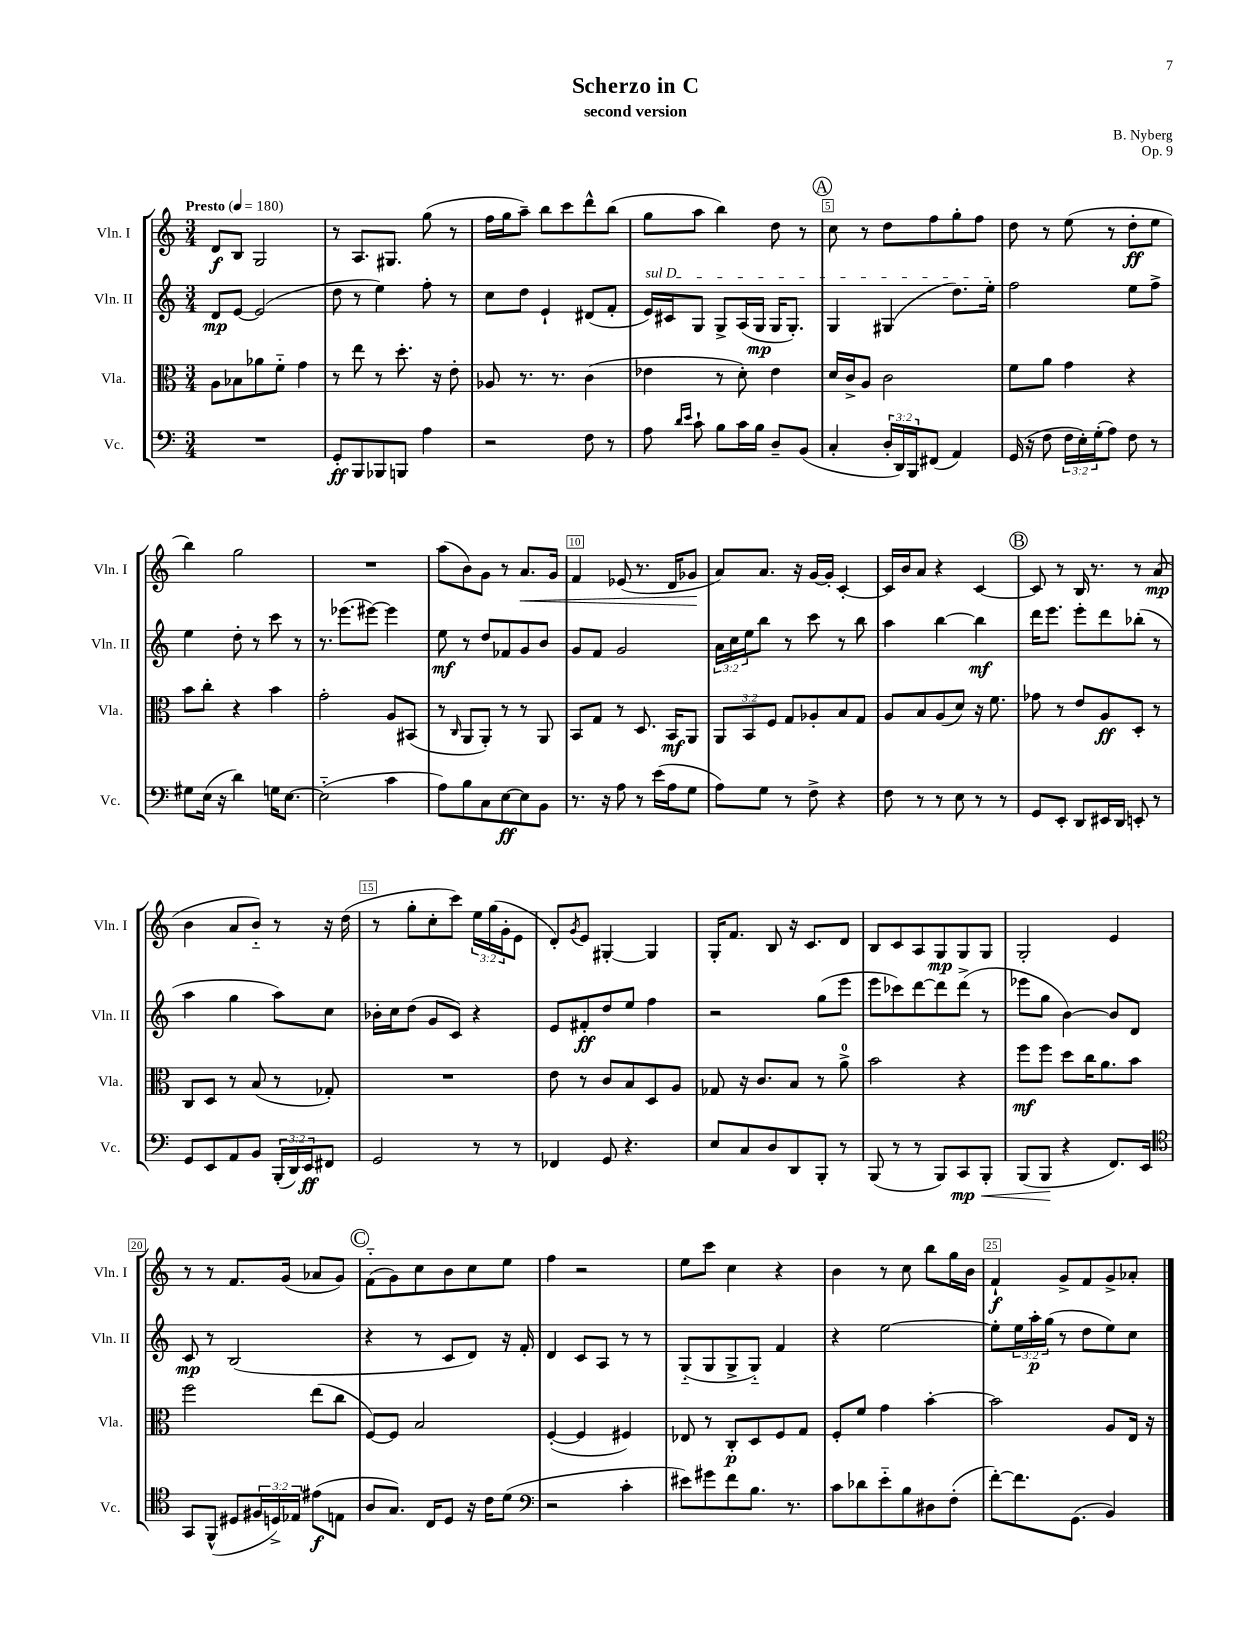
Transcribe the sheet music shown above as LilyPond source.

\header { title = "Scherzo in C" composer = "B. Nyberg" subtitle = "second version" opus = "Op. 9" }
<<
\new StaffGroup <<
\new Staff = "s0" \with { instrumentName = "Vln. I" shortInstrumentName = "Vln. I" } {
    \clef treble \key c \major \numericTimeSignature \time 3/4 \override Staff.TupletNumber.text = #tuplet-number::calc-fraction-text \tempo "Presto" 4 = 180
    d'8\f b8 g2 |
    r8 a8. gis8. g''8( r8 |
    f''16 g''16 a''8--) b''8 c'''8 d'''8-^ b''8( |
    g''8 a''8 b''4) d''8 r8 |
    \mark \markup { \circle "A" } c''8 r8 d''8 f''8 g''8-. f''8 |
    d''8 r8 e''8( r8 d''8-.\ff e''8 |
    b''4) g''2 |
    R2. |
    a''8( b'8) g'8 r8 a'8.\< g'16 |
    f'4 ees'8( r8. d'16 ges'8\! |
    a'8) a'8. r16 g'16~ g'16-. c'4~-. |
    c'16 b'16 a'8 r4 c'4~ |
    \mark \markup { \circle "B" } c'8 r8 b16 r8. r8 a'8\mp( |
    b'4 a'8 b'8-_) r8 r16 d''16( |
    r8 g''8-. c''8-. c'''8) \tuplet 3/2 { e''16 g''16( g'16-. } e'8 |
    d'8-.) \acciaccatura { g'8 } e'8 gis4~-. gis4 |
    g16-. f'8. b8 r16 c'8. d'8 |
    b8 c'8 a8 g8\mp g8 g8 |
    g2-. e'4 |
    r8 r8 f'8. g'16( aes'8 g'8) |
    \mark \markup { \circle "C" } f'8-_( g'8) c''8 b'8 c''8 e''8 |
    f''4 r2 |
    e''8 c'''8 c''4 r4 |
    b'4 r8 c''8 b''8 g''16 b'16 |
    f'4-!\f g'8-> f'8 g'8-> aes'8-. \bar "|." |
}
\new Staff = "s1" \with { instrumentName = "Vln. II" shortInstrumentName = "Vln. II" } {
    \clef treble \key c \major \numericTimeSignature \time 3/4 \override Staff.TupletNumber.text = #tuplet-number::calc-fraction-text
    d'8\mp e'8~ e'2( |
    d''8 r8 e''4) f''8-. r8 |
    c''8 d''8 e'4-! dis'8( f'8-. |
    \once \override TextSpanner.bound-details.left.text = \markup { \italic "sul D" } e'16\startTextSpan) cis'16 g8 g8-> a16( g16\mp g16 g8.-.) |
    \mark \markup { \circle "A" } g4 gis4( d''8.) e''16-.\stopTextSpan |
    f''2 e''8 f''8-> |
    e''4 d''8-. r8 c'''8 r8 |
    r8. ees'''8.( eis'''8~) eis'''4 |
    e''8\mf r8 d''8 fes'8 g'8 b'8 |
    g'8 f'8 g'2 |
    \tuplet 3/2 { a'16 c''16 e''16 } b''8 r8 c'''8 r8 b''8 |
    a''4 b''4~ b''4\mf |
    \mark \markup { \circle "B" } d'''16 e'''8. e'''8-. d'''8 bes''8-.( r8 |
    a''4 g''4 a''8) c''8 |
    bes'16-. c''16 d''8( g'8 c'8) r4 |
    e'8 fis'8-.\ff d''8 e''8 f''4 |
    r2 g''8( e'''8 |
    e'''8 ces'''8) d'''8~ d'''8 d'''8->( r8 |
    ees'''8 g''8 b'4~) b'8 d'8 |
    c'8\mp r8 b2( |
    \mark \markup { \circle "C" } r4 r8 c'8 d'8) r16 f'16-. |
    d'4 c'8 a8 r8 r8 |
    g8-_( g8 g8-> g8-_) f'4 |
    r4 e''2~ |
    e''8-. \tuplet 3/2 { e''16 a''16-.\p g''16( } r8 d''8 e''8) c''8 \bar "|." |
}
\new Staff = "s2" \with { instrumentName = "Vla." shortInstrumentName = "Vla." } {
    \clef alto \key c \major \numericTimeSignature \time 3/4 \override Staff.TupletNumber.text = #tuplet-number::calc-fraction-text
    a8 bes8 aes'8 f'8-_ g'4 |
    r8 e''8 r8 d''8.-. r16 e'8-. |
    aes8 r8. r8. c'4( |
    ees'4 r8 d'8-.) ees'4 |
    \mark \markup { \circle "A" } d'16 c'16-> a8 c'2 |
    f'8 a'8 g'4 r4 |
    b'8 c''8-. r4 b'4 |
    g'2-. a8 bis,8( |
    r8 \grace { c16 } a,8 a,8-.) r8 r8 a,8 |
    b,8 g8 r8 d8. b,16\mf a,8 |
    \tuplet 3/2 { a,8 b,8 f8 } g8 aes8-. b8 g8 |
    a8 b8 a8( d'8) r16 f'8. |
    \mark \markup { \circle "B" } ges'8 r8 e'8 a8\ff d8-. r8 |
    c8 d8 r8 b8( r8 ges8-.) |
    R2. |
    e'8 r8 c'8 b8 d8 a8 |
    ges8 r16 c'8. b8 r8 a'8-0-> |
    b'2 r4 |
    f''8\mf f''8 d''8 c''16 a'8. b'8 |
    f''2 e''8( c''8 |
    \mark \markup { \circle "C" } f8~) f8 b2 |
    f4~-.( f4 fis4) |
    ees8 r8 c8-.\p d8 f8 g8 |
    f8-. f'8 g'4 b'4~-. |
    b'2 a8 e16 r16 \bar "|." |
}
\new Staff = "s3" \with { instrumentName = "Vc." shortInstrumentName = "Vc." } {
    \clef bass \key c \major \numericTimeSignature \time 3/4 \override Staff.TupletNumber.text = #tuplet-number::calc-fraction-text
    R2. |
    g,8-.\ff b,,8 bes,,8 b,,8 a4 |
    r2 f8 r8 |
    a8 \grace { d'16 e'16 } c'8-! b8 c'16 b16 d8-- b,8( |
    \mark \markup { \circle "A" } c4-. \tuplet 3/2 { d16-. d,16) b,,16 } fis,8( a,4) |
    g,16( r16 f8 \tuplet 3/2 { f16 e16-.) g16-.( } a8) f8 r8 |
    gis8 e16( r16 d'4) g16 e8.~ |
    e2-_( c'4 |
    a8) b8 c8 e8~\ff e8 b,8 |
    r8. r16 a8 r8 e'16( a16 g8 |
    a8) g8 r8 f8-> r4 |
    f8 r8 r8 e8 r8 r8 |
    \mark \markup { \circle "B" } g,8 e,8-. d,8 eis,16 d,16 e,8-. r8 |
    g,8 e,8 a,8 b,8 \tuplet 3/2 { b,,16-.( d,16) e,16\ff } fis,8 |
    g,2 r8 r8 |
    fes,4 g,8 r4. |
    e8 c8 d8 d,8 b,,8-. r8 |
    b,,8( r8 r8 b,,8) c,8\mp\< b,,8-. |
    b,,8( b,,8\! r4 f,8.) e,16 |
    \clef tenor g,8 f,8-^( dis8 \tuplet 3/2 { fis16 d16->) ees16 } eis'8\f( e8 |
    \mark \markup { \circle "C" } a8 g8.) c16 d8 r16 c'16 d'8( |
    \clef bass r2 c'4-. |
    eis'8) gis'8 f'8 b8. r8. |
    c'8 des'8 e'8-_ b8 dis8 f8-.( |
    f'8~-.) f'8. g,8.( b,4) \bar "|." |
}
>>
>>
\layout { \context { \Score \override BarNumber.break-visibility = ##(#f #t #t) barNumberVisibility = #(every-nth-bar-number-visible 5) \override BarNumber.stencil = #(make-stencil-boxer 0.1 0.3 ly:text-interface::print) } }
